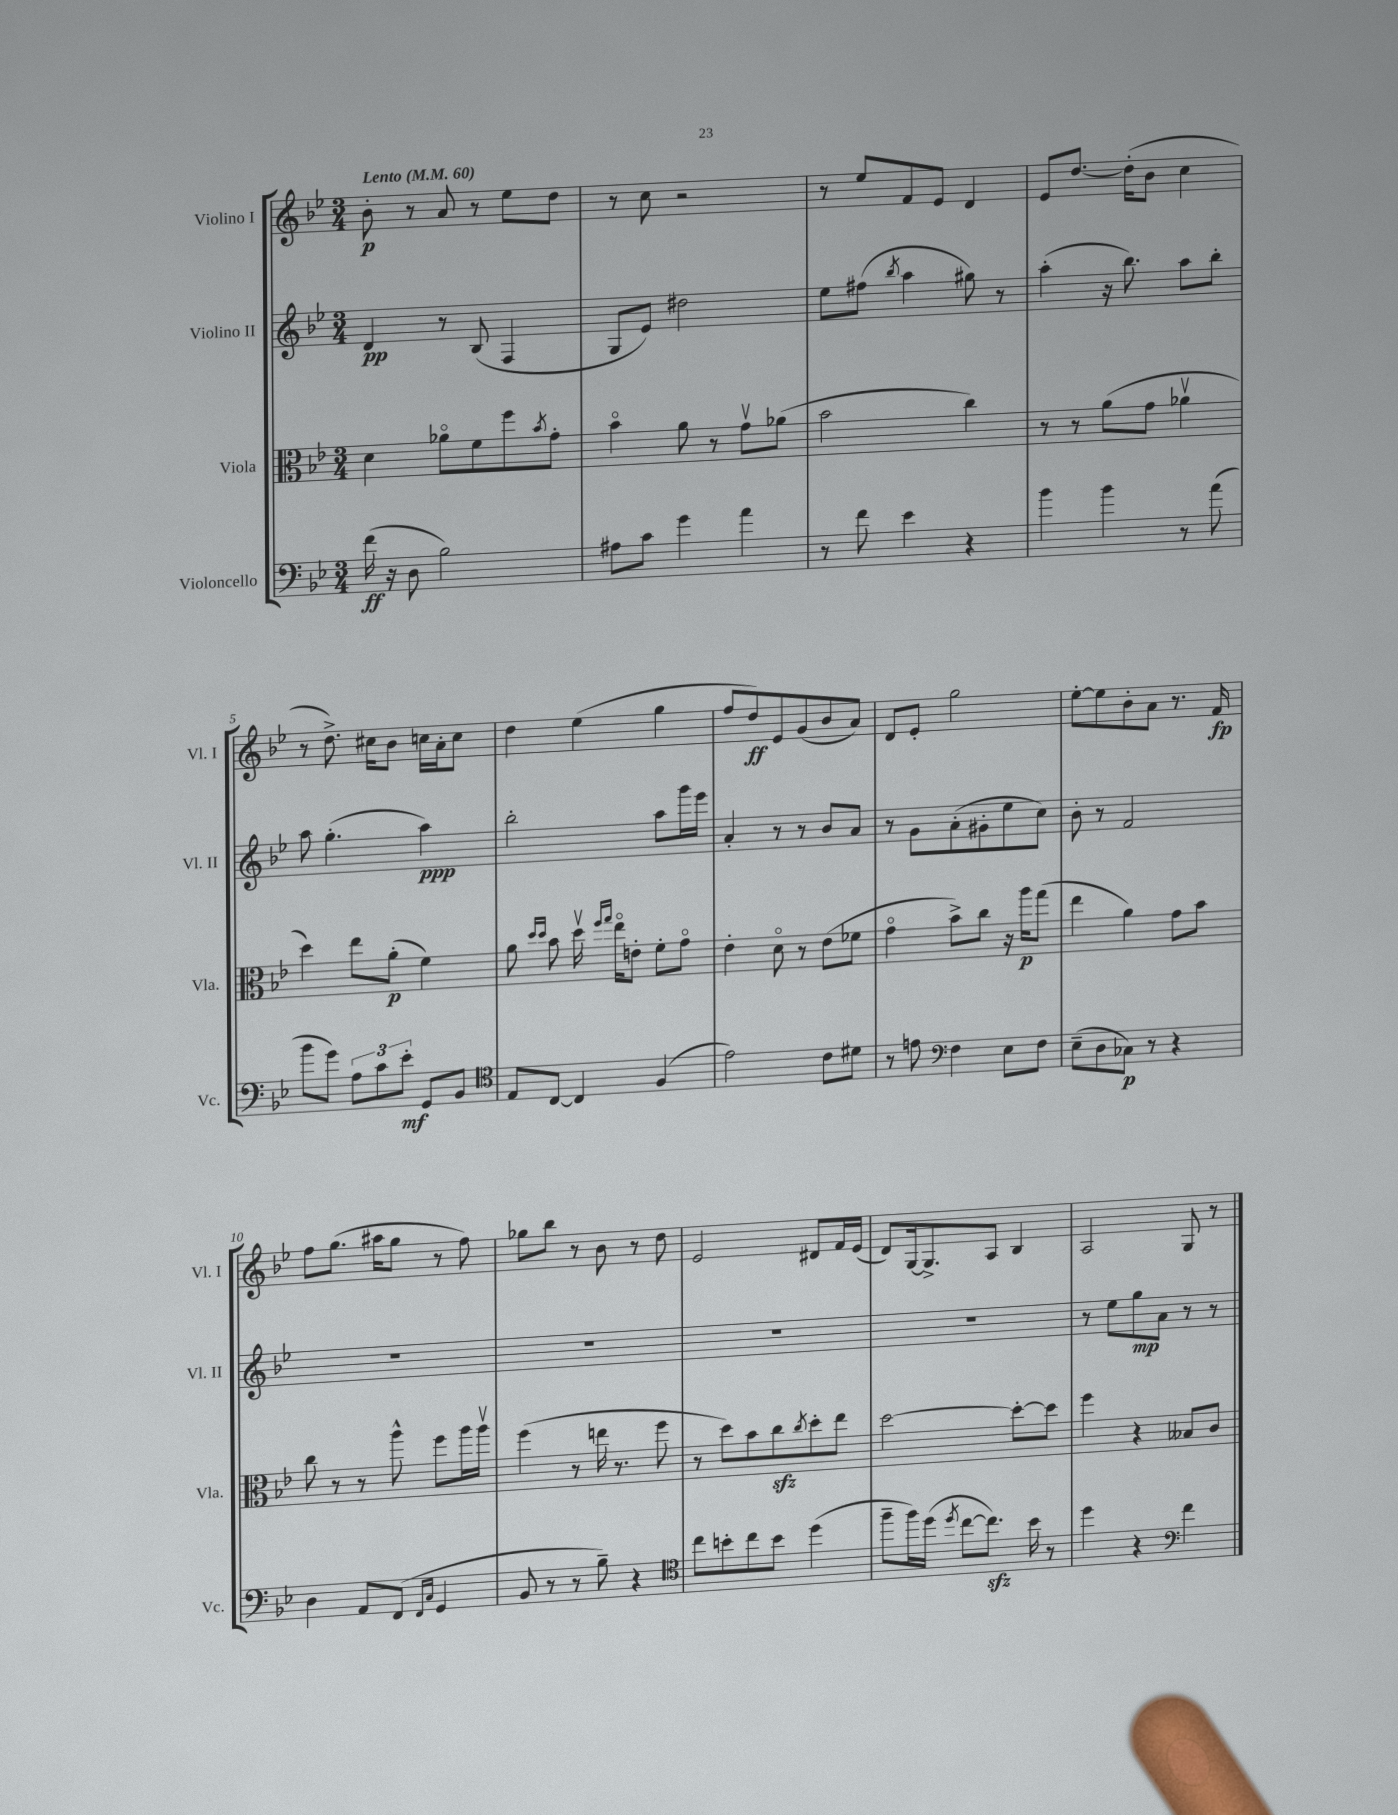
<<
\new StaffGroup <<
\new Staff = "s0" \with { instrumentName = "Violino I" shortInstrumentName = "Vl. I" } {
    \clef treble \key bes \major \numericTimeSignature \time 3/4 \tempo "Lento" 4 = 60
    bes'8-.\p r8 a'8 r8 ees''8 d''8 |
    r8 c''8 r2 |
    r8 ees''8 f'8 ees'8 d'4 |
    ees'8 d''8.~ d''16-.( bes'8 c''4 |
    r8 d''8.->) cis''16 bes'8 c''16 a'16-. c''8 |
    d''4 ees''4( g''4 |
    f''8 d''8\ff) ees'8 g'8( bes'8 a'8) |
    d'8 ees'8-. g''2 |
    ees''8~-. ees''8 bes'8-. a'8 r8. f'16\fp |
    f''8 g''8.( ais''16 g''8 r8 f''8) |
    ges''8 bes''8 r8 bes'8 r8 d''8 |
    ees'2 dis'8 f'16 ees'16( |
    d'8) g16~ g8.-> a8 bes4 |
    a2 g8 r8 \bar "|." |
}
\new Staff = "s1" \with { instrumentName = "Violino II" shortInstrumentName = "Vl. II" } {
    \clef treble \key bes \major \numericTimeSignature \time 3/4
    d'4\pp r8 bes8( f4 |
    g8 ees'8) dis''2 |
    ees''8 fis''8( \acciaccatura { bes''8 } a''4 gis''8) r8 |
    a''4-.( r16 bes''8.) a''8 bes''8-. |
    a''8 g''4.-.( a''4\ppp) |
    bes''2-. a''8 g'''16 ees'''16 |
    a'4-. r8 r8 bes'8 a'8 |
    r8 g'8 a'8-.( gis'8-. ees''8 c''8) |
    bes'8-. r8 f'2 |
    R2. |
    R2. |
    R2. |
    R2. |
    r8 ees''8 g''8\mp a'8 r8 r8 \bar "|." |
}
\new Staff = "s2" \with { instrumentName = "Viola" shortInstrumentName = "Vla." } {
    \clef alto \key bes \major \numericTimeSignature \time 3/4
    d'4 aes'8\flageolet f'8 f''8 \acciaccatura { bes'8 } g'8-. |
    bes'4\flageolet a'8 r8 g'8\upbow aes'8( |
    bes'2 c''4) |
    r8 r8 a'8( g'8 aes'4\upbow |
    d''4) ees''8 a'8-.\p( f'4) |
    a'8 \grace { d''16 d''16 } bes'8 d''16\upbow \grace { f''16 g''16 } ees''16\flageolet e'8-. f'8-. g'8\flageolet |
    ees'4-. d'8\flageolet r8 ees'8( fes'8 |
    g'4\flageolet bes'8->) c''8 r16 a''16\p g''8( |
    ees''4 a'4) g'8 bes'8 |
    c''8 r8 r8 a''8-^ f''8 a''16 a''16\upbow |
    f''4( r8 e''16 r8. f''8 |
    r8 d''8) bes'8 c''8\sfz \acciaccatura { c''8 } d''8-. ees''8 |
    d''2~ d''8~-. d''8 |
    f''4 r4 beses8 c'8 \bar "|." |
}
\new Staff = "s3" \with { instrumentName = "Violoncello" shortInstrumentName = "Vc." } {
    \clef bass \key bes \major \numericTimeSignature \time 3/4
    f'16\ff( r16 d8 bes2) |
    ais8 c'8 g'4 a'4 |
    r8 f'8 ees'4 r4 |
    bes'4 bes'4 r8 a'8( |
    bes'8 g'8) \tuplet 3/2 { a8 c'8 ees'8-.\mf } g,8 bes,8 |
    \clef tenor ees8 c8~ c4 f4( |
    ees'2) c'8 dis'8 |
    r8 e'8 \clef bass f4 ees8 f8 |
    ees8--( d8 ces8\p) r8 r4 |
    d4 a,8 f,8( \grace { f,16 c16 } g,4 |
    bes,8 r8 r8 bes8--) r4 |
    \clef tenor c''8 b'8-. c''8 b'8 d''4( |
    f''8-- f''16) d''16( \acciaccatura { d''8 } c''8~ c''8.\sfz) bes'16 r8 |
    d''4 r4 \clef bass f'4 \bar "|." |
}
>>
>>
